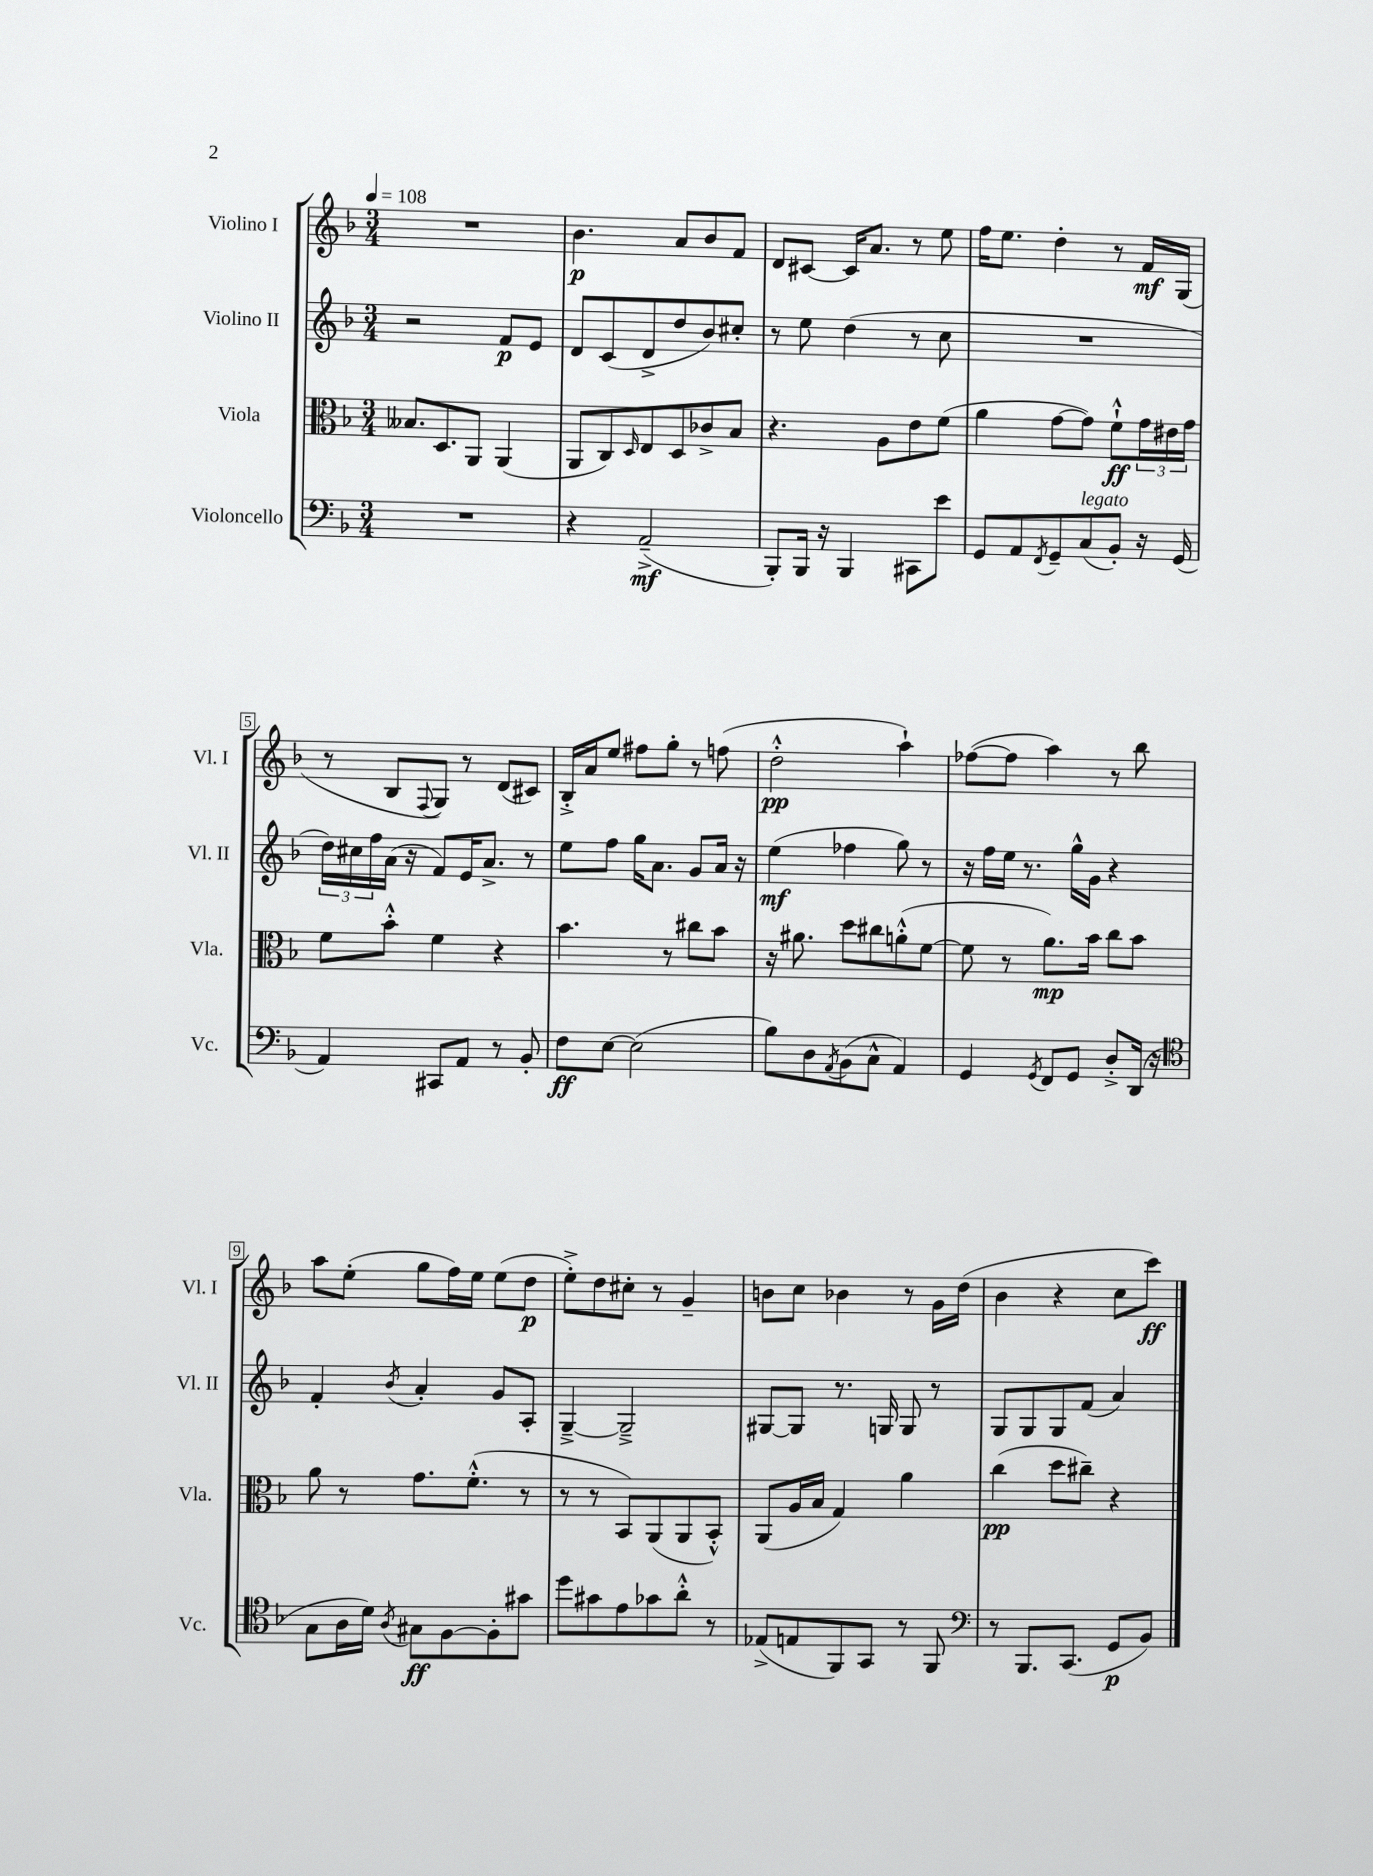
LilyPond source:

<<
\new StaffGroup <<
\new Staff = "s0" \with { instrumentName = "Violino I" shortInstrumentName = "Vl. I" } {
    \clef treble \key f \major \numericTimeSignature \time 3/4 \tempo 4 = 108
    R2. |
    bes'4.\p a'8 bes'8 f'8 |
    d'8 cis'8~ cis'16 a'8. r8 e''8 |
    f''16 e''8. d''4-. r8 f'16\mf g16( |
    r8 bes8 \appoggiatura { f8 } g8) r8 d'8( cis'8) |
    bes16-.-> a'16 e''8 fis''8 g''8-. r8 f''8( |
    d''2-.-^\pp a''4-!) |
    fes''8~( fes''8 a''4) r8 bes''8 |
    a''8 e''8-.( g''8 f''16) e''16 e''8( d''8\p |
    e''8-.->) d''8 cis''8-. r8 g'4-- |
    b'8 c''8 bes'4 r8 g'16 d''16( |
    bes'4 r4 c''8 c'''8\ff) \bar "|." |
}
\new Staff = "s1" \with { instrumentName = "Violino II" shortInstrumentName = "Vl. II" } {
    \clef treble \key f \major \numericTimeSignature \time 3/4
    r2 f'8\p e'8 |
    d'8 c'8( d'8-> d''8 bes'8) cis''8-. |
    r8 e''8 d''4( r8 c''8 |
    R2. |
    \tuplet 3/2 { d''16) cis''16 f''16 } a'16( r16 f'8) e'16 a'8.-> r8 |
    e''8 f''8 g''16 a'8. g'8 a'16 r16 |
    e''4\mf( fes''4 g''8) r8 |
    r16 f''16 e''16 r8. g''16-^ g'16 r4 |
    f'4-. \acciaccatura { bes'8 } a'4-. g'8 a8-. |
    g4~---> g2---> |
    gis8~ gis8 r8. g16 g8 r8 |
    g8 g8 g8 f'8( a'4) \bar "|." |
}
\new Staff = "s2" \with { instrumentName = "Viola" shortInstrumentName = "Vla." } {
    \clef alto \key f \major \numericTimeSignature \time 3/4
    beses8. d8. a,8 a,4( |
    a,8 c8) \grace { d16 } e8 d8 ces'8-> bes8 |
    r4. a8 e'8 f'8( |
    a'4 g'8~ g'8) f'8-!-^\ff \tuplet 3/2 { g'16 eis'16 g'16 } |
    f'8 bes'8-.-^ f'4 r4 |
    bes'4. r8 cis''8 bes'8 |
    r16 ais'8. d''8 cis''8 a'8-.-^( f'8~ |
    f'8 r8 a'8.\mp) bes'16 c''8 bes'8 |
    a'8 r8 g'8. f'8.-.-^( r8 |
    r8 r8 bes,8) a,8( a,8 bes,8-.-^) |
    a,8( a16 bes16 g4) a'4 |
    c''4\pp( d''8 cis''8--) r4 \bar "|." |
}
\new Staff = "s3" \with { instrumentName = "Violoncello" shortInstrumentName = "Vc." } {
    \clef bass \key f \major \numericTimeSignature \time 3/4
    R2. |
    r4 a,2--->\mf( |
    bes,,8-.) bes,,16 r16 bes,,4 cis,8 e'8 |
    g,8 a,8 \acciaccatura { f,8 } g,8-- c8^\markup { \italic "legato" }( bes,8-.) r16 g,16( |
    a,4) cis,8 a,8 r8 bes,8-. |
    f8\ff e8~ e2( |
    bes8) d8 \acciaccatura { a,8 } bes,8( c8-^ a,4) |
    g,4 \acciaccatura { g,8 } f,8 g,8 d8-.-> d,16( r16 |
    \clef tenor g8 a16 d'16) \acciaccatura { a8 } gis8\ff f8~ f8-. gis'8 |
    d''8 gis'8 e'8 ges'8 a'8-.-^ r8 |
    ees8->( e8 f,8) g,8 r8 f,8 |
    \clef bass r8 bes,,8. c,8.( g,8\p bes,8) \bar "|." |
}
>>
>>
\layout { \context { \Score \override BarNumber.stencil = #(make-stencil-boxer 0.1 0.3 ly:text-interface::print) } }
